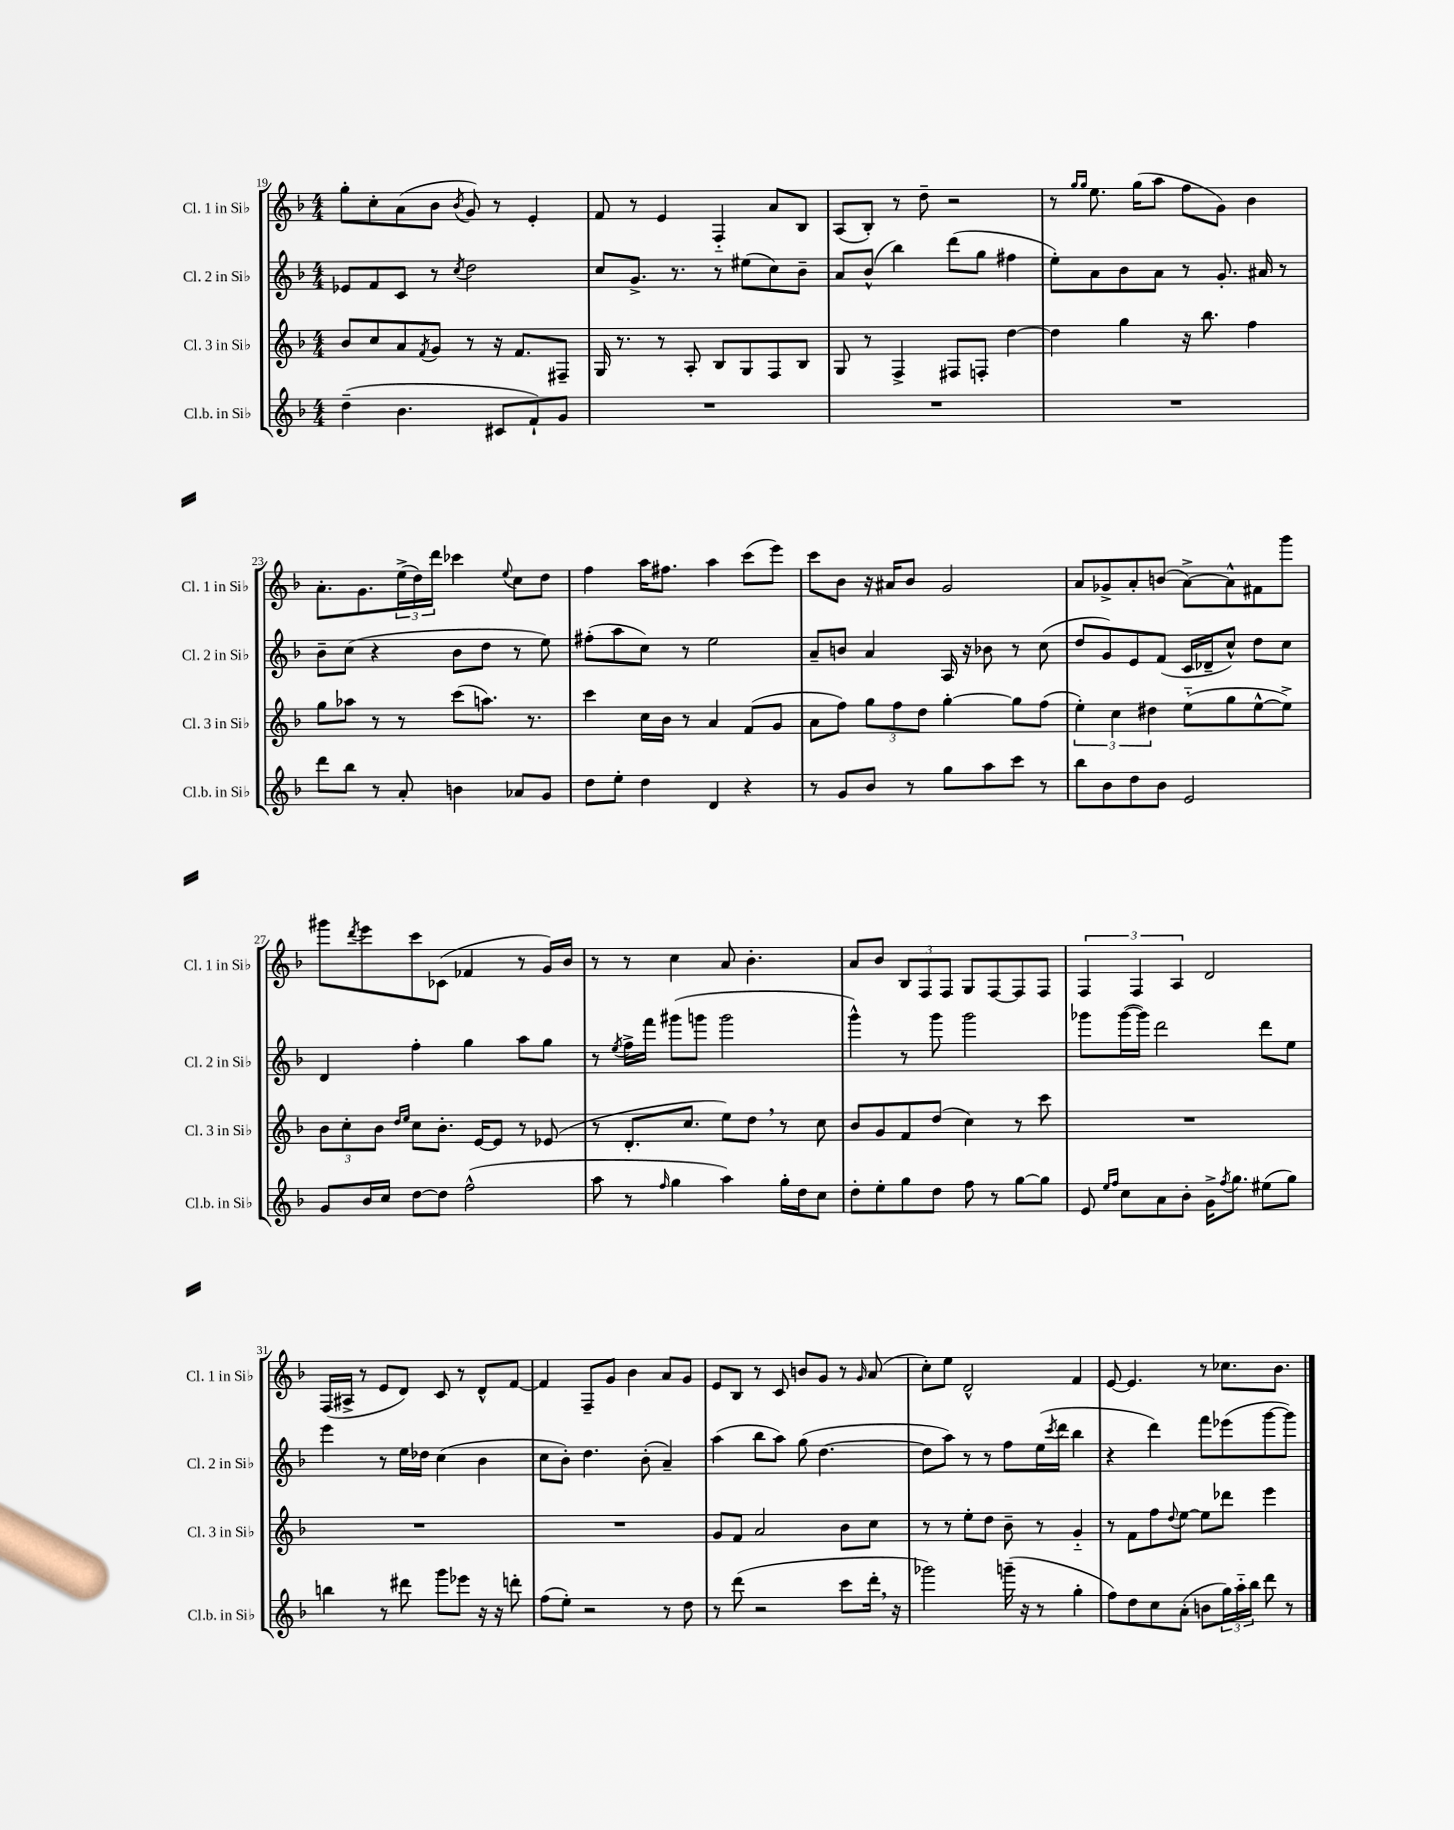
<<
\new StaffGroup <<
\new Staff = "s0" \with { instrumentName = "Cl. 1 in Sib" shortInstrumentName = "Cl. 1 in Sib" } {
    \clef treble \key f \major \numericTimeSignature \time 4/4
    g''8-. c''8-. a'8( bes'8 \acciaccatura { bes'8 } g'8) r8 e'4-. |
    f'8 r8 e'4 f4-_ a'8 bes8 |
    a8( bes8-.) r8 d''8-- r2 |
    r8 \grace { g''16 g''16 } e''8. g''16( a''8 f''8 g'8) bes'4 |
    a'8.-. g'8. \tuplet 3/2 { e''16->( d''16) d'''16 } ces'''4 \appoggiatura { e''8 } c''8 d''8 |
    f''4 a''16 fis''8. a''4 c'''8( e'''8) |
    c'''8 bes'8 r16 ais'16 bes'8 g'2 |
    a'8 ges'8-> a'8-. b'8( a'8~->) a'8-^ fis'8 g'''8 |
    gis'''8 \acciaccatura { d'''8 } e'''8 c'''8 ces'8( fes'4 r8 g'16) bes'16 |
    r8 r8 c''4 a'8 bes'4.-. |
    a'8 bes'8 \tuplet 3/2 { bes8 f8 f8 } g8 f8~ f8 f8 |
    \tuplet 3/2 { f4 f4 a4 } d'2 |
    f16( ais16-> r8 e'8 d'8) c'8 r8 d'8-^ f'8~ |
    f'4 f8-- g'8 bes'4 a'8 g'8 |
    e'8 bes8 r8 c'8 b'8 g'8 r8 \grace { g'16 } a'8( |
    c''8-.) e''8 d'2-^ f'4 |
    e'8~ e'4. r8 ces''8. bes'8. \bar "|." |
}
\new Staff = "s1" \with { instrumentName = "Cl. 2 in Sib" shortInstrumentName = "Cl. 2 in Sib" } {
    \clef treble \key f \major \numericTimeSignature \time 4/4
    ees'8 f'8 c'8 r8 \acciaccatura { c''8 } d''2 |
    c''8 g'8.-> r8. r8 eis''8( c''8) bes'8-- |
    a'8 bes'8-^( bes''4) d'''8( g''8 fis''4 |
    e''8-.) a'8 bes'8 a'8 r8 g'8.-. ais'16 r8 |
    bes'8-- c''8( r4 bes'8 d''8 r8 e''8) |
    fis''8-.( a''8 c''8) r8 e''2 |
    a'8-- b'8 a'4 a16 r16 bes'8 r8 c''8( |
    d''8 g'8) e'8 f'8( c'16 des'16-- c''8-^) d''8 c''8 |
    d'4 f''4-. g''4 a''8 g''8 |
    r8 \acciaccatura { e''8 } f''16-> f'''16 gis'''8( g'''8 g'''2 |
    g'''4-^) r8 g'''8 g'''2 |
    ges'''8 ges'''16~( ges'''16) d'''2 d'''8 e''8 |
    e'''4 r8 e''16 des''16 c''4( bes'4 |
    c''8 bes'8-.) d''4. bes'8-.( a'4--) |
    a''4( bes''8 a''8) g''8( d''4.~ |
    d''8 a''8) r8 r8 f''8 e''16( \acciaccatura { c'''8 } d'''16 bes''4 |
    r4 d'''4) f'''8 ees'''8( g'''8~ g'''8) \bar "|." |
}
\new Staff = "s2" \with { instrumentName = "Cl. 3 in Sib" shortInstrumentName = "Cl. 3 in Sib" } {
    \clef treble \key f \major \numericTimeSignature \time 4/4
    bes'8 c''8 a'8 \acciaccatura { f'8 } g'8 r8 r16 f'8. fis8-- |
    g16 r8. r8 a8-. bes8 g8 f8 bes8 |
    g8 r8 f4-> fis8 f8-. d''4~ |
    d''4 g''4 r16 bes''8. f''4 |
    g''8 aes''8 r8 r8 c'''8( a''8.) r8. |
    c'''4 c''16 bes'16 r8 a'4 f'8( g'8 |
    a'8 f''8) \tuplet 3/2 { g''8 f''8 d''8 } g''4~-. g''8 f''8( |
    \tuplet 3/2 { e''4-.) c''4 dis''4 } e''8-_( g''8 e''8~-^ e''8->) |
    \tuplet 3/2 { bes'8 c''8-. bes'8 } \grace { d''16 e''16 } c''8 bes'8.-. e'16~ e'8 r8 ees'8( |
    r8 d'8.-. c''8. e''8) d''8 \breathe r8 c''8 |
    bes'8 g'8 f'8 d''8( c''4) r8 c'''8 |
    R1 |
    R1 |
    R1 |
    g'8 f'8 a'2 bes'8 c''8 |
    r8 r8 e''8-. d''8 bes'8-- r8 g'4-_ |
    r8 f'8 f''8 \appoggiatura { d''8 } e''8~ e''8 des'''8 e'''4 \bar "|." |
}
\new Staff = "s3" \with { instrumentName = "Cl.b. in Sib" shortInstrumentName = "Cl.b. in Sib" } {
    \clef treble \key f \major \numericTimeSignature \time 4/4
    d''4--( bes'4. cis'8 f'8-!) g'8 |
    R1 |
    R1 |
    R1 |
    d'''8 bes''8 r8 a'8-. b'4 aes'8 g'8 |
    d''8 e''8-. d''4 d'4 r4 |
    r8 g'8 bes'8 r8 g''8 a''8 c'''8 r8 |
    bes''8 bes'8 d''8 bes'8 e'2 |
    g'8 bes'16 c''16 d''8~ d''8 f''2-^( |
    a''8 r8 \grace { f''16 } g''4 a''4) g''16-. d''16 c''8 |
    d''8-. e''8-. g''8 d''8 f''8 r8 g''8~ g''8 |
    e'8 \grace { e''16 f''16 } c''8 a'8 bes'8-. g'16-> \acciaccatura { f''8 } g''8. eis''8( g''8) |
    b''4 r8 dis'''8 g'''8 ees'''8 r16 r16 d'''8-. |
    f''8( e''8-.) r2 r8 d''8 |
    r8 d'''8( r2 c'''8 d'''16-. \breathe r16 |
    ges'''2) g'''16--( r16 r8 g''4-. |
    f''8) d''8 c''8 a'8-.( b'8 \tuplet 3/2 { g''16) a''16-_ bes''16 } d'''8 r8 \bar "|." |
}
>>
>>
\layout { \context { \Score currentBarNumber = #19 } }
